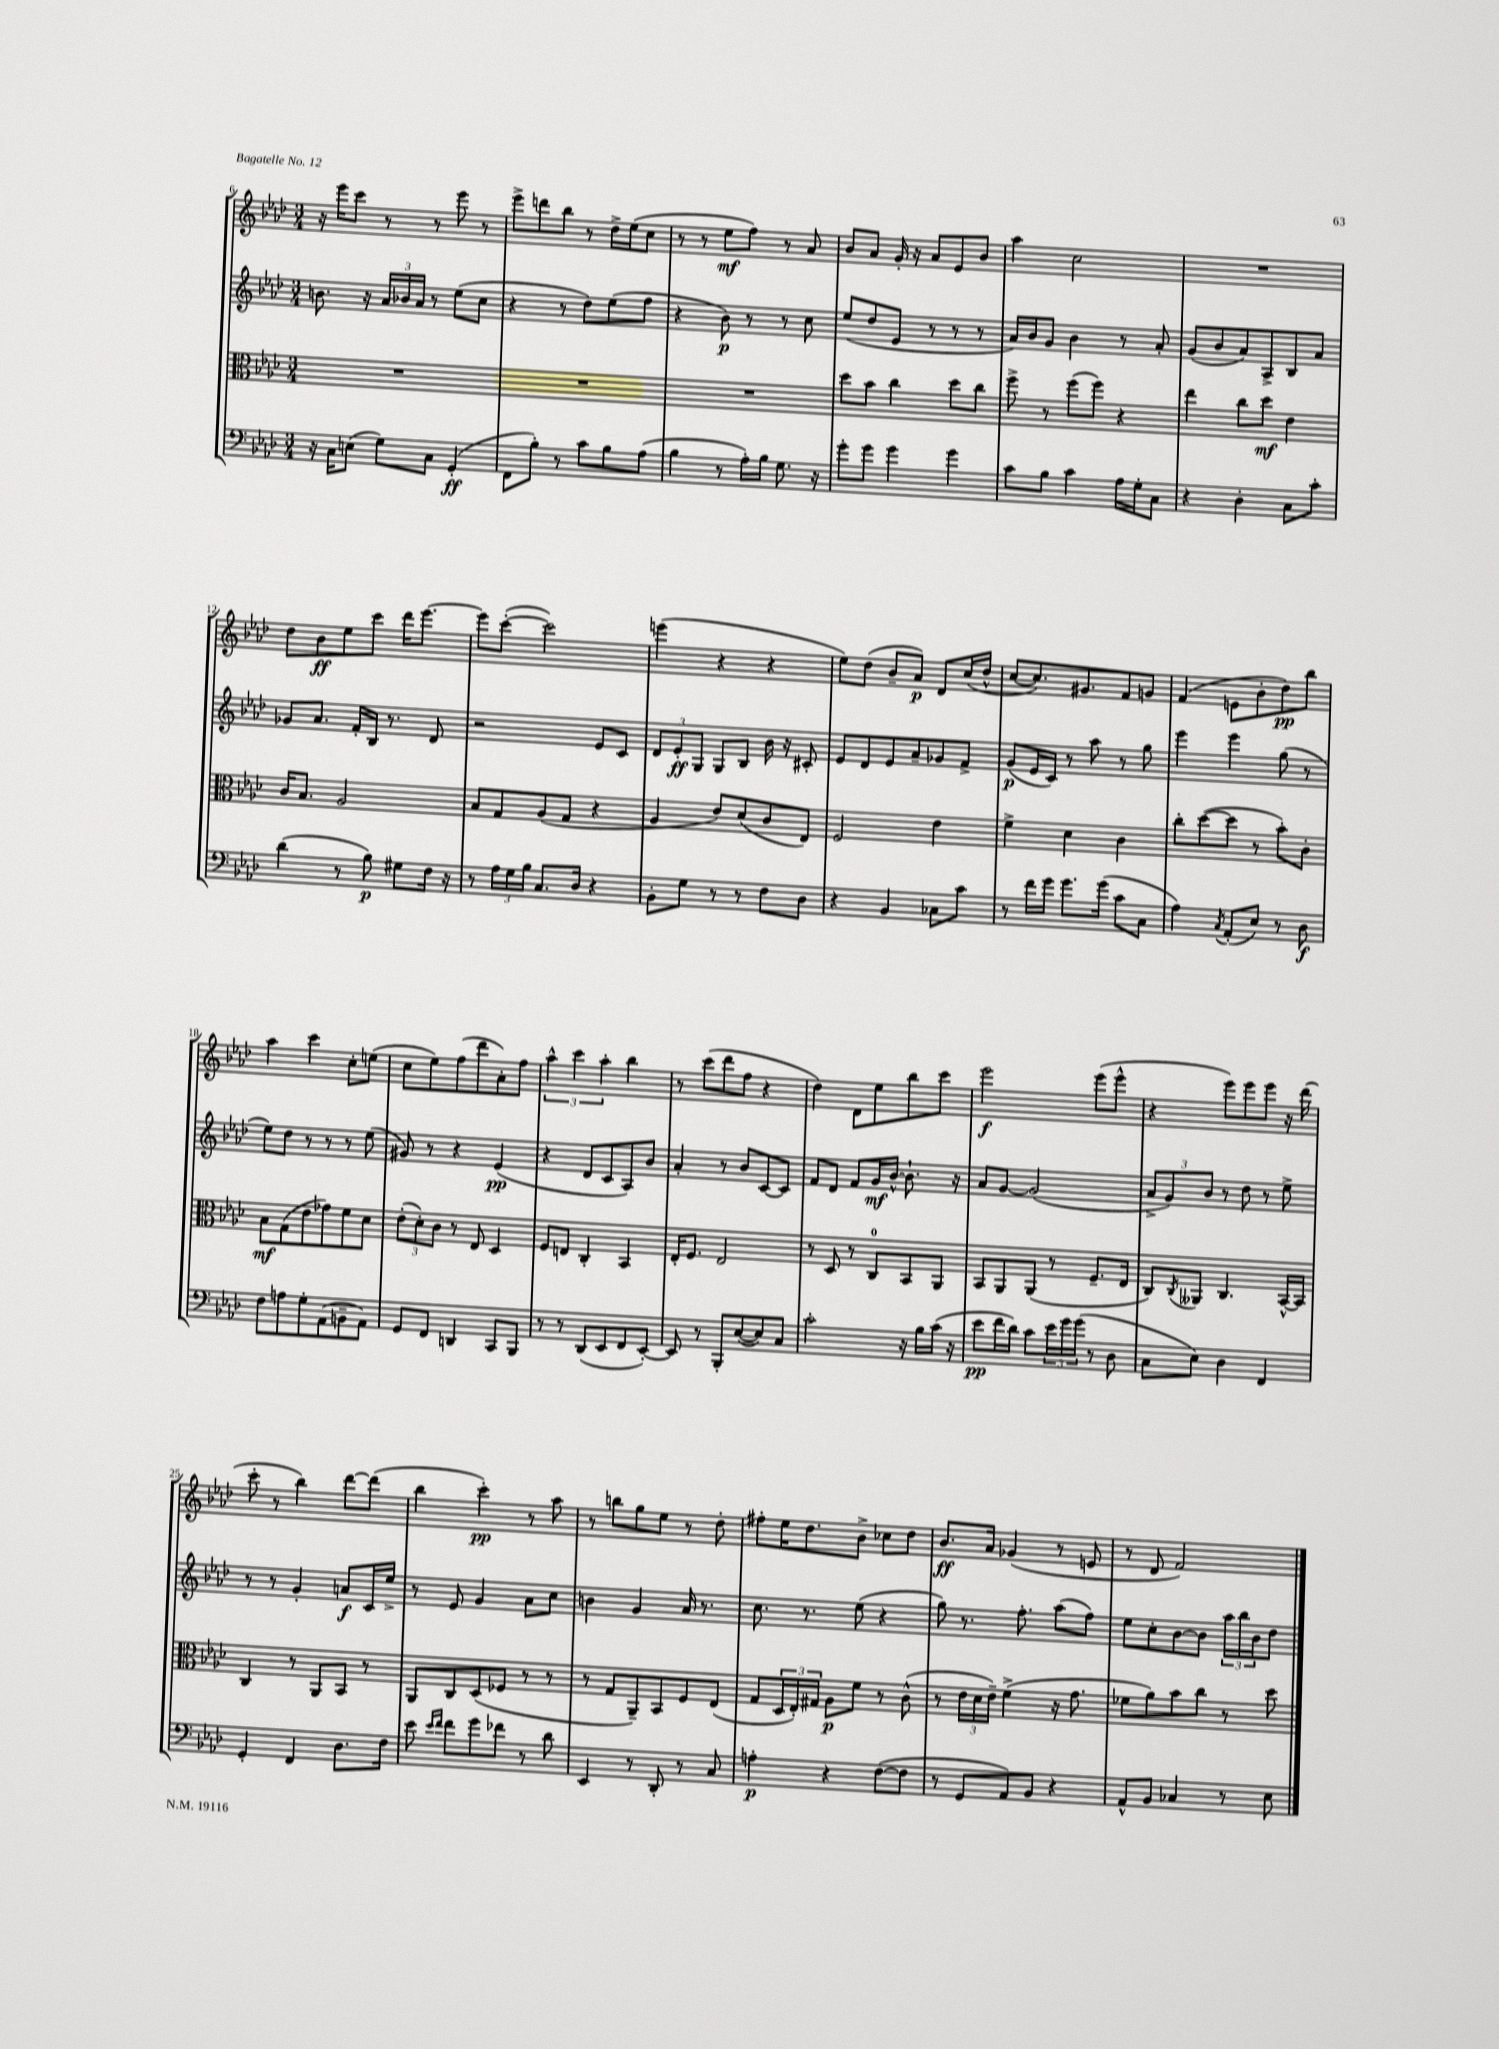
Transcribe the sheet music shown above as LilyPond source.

<<
\new StaffGroup <<
\new Staff = "s0" {
    \clef treble \key aes \major \numericTimeSignature \time 3/4
    r16 ees'''16 c'''8 r8 r8 ees'''8 r8 |
    ees'''8-> d'''8 bes''8 r8 des''16-> ees''16( c''8 |
    r8 r8 ees''8\mf f''8) r8 aes'8 |
    bes'8 aes'8 g'16-. r16 aes'8 ees'8 bes'8 |
    aes''4 c''2 |
    R2. |
    des''8 bes'8\ff ees''8 c'''8 des'''16 ees'''8.~ |
    ees'''8 c'''8~-.( c'''2) |
    e'''4( r4 r4 |
    ees''8) des''8( bes'8-- aes'8\p) des'8 c''16( des''16-^ |
    c''8~ c''8.) gis'8. f'8 g'8 |
    f'4( e'8 bes'8-. des''8\pp) bes''8 |
    aes''4 c'''4 c''8-. e''8( |
    c''8 ees''8) f''8( des'''8 aes'8-.) f''8 |
    \tuplet 3/2 { aes''4-^ c'''4 aes''4-. } bes''4 |
    r8 c'''8( des'''8 f''8 r4 |
    des''4) des'8 ees''8 bes''8 c'''8 |
    ees'''2\f ees'''8( ees'''8-^ |
    r4 ees'''8) ees'''8 ees'''8 r16 des'''16( |
    c'''8-. r8 bes''4) des'''8~ des'''8( |
    bes''4 c'''4-.\pp) r8 aes''8 |
    r8 b''8 g''8 ees''8 r8 des''8-. |
    fis''8-. ees''16 des''8. bes'8-> ces''8 des''8 |
    bes'8.\ff aes'16 ges'4( r8 e'8 |
    r8 des'8 f'2) \bar "|." |
}
\new Staff = "s1" {
    \clef treble \key aes \major \numericTimeSignature \time 3/4
    b'8. r16 \tuplet 3/2 { aes'16 bes'16 aes'16 } r8 ees''8( c''8 |
    r4 r8 des''8) ees''8( f''8 |
    r4 bes'8\p) r8 r8 c''8 |
    ees''8( des''8 ees'8 r8 r8 r8 |
    aes'16) bes'16 g'8 bes'4 r8 aes'8-. |
    g'8( bes'8 aes'8) aes8-> bes8 aes'8 |
    ges'8 aes'8. f'16-. bes16 r8. des'8 |
    r2 ees'8 c'8 |
    \tuplet 3/2 { des'8 ees'8-.\ff g8 } g8 bes8 bes'16 r16 cis'8-. |
    ees'8 des'8 ees'8 aes'8-- ges'8 f'8-> |
    g'8\p( ees'16 c'16) r8 aes''8 r8 g''8 |
    ees'''4 ees'''4 g''8( r8 |
    ees''8) des''8 r8 r8 r8 ees''8( |
    gis'8) r8 r4 ees'4\pp( |
    r4 des'8 c'8 aes8) bes'8 |
    aes'4-. r8 bes'8 c'8~ c'8 |
    f'8 des'8 f'8 g'16\mf bes'16~-^ bes'8.-! r16 |
    aes'8 g'8~ g'2( |
    \tuplet 3/2 { aes'8-> g'8) bes'8 } r8 des''8 r8 ees''8-> |
    r8 r8 g'4-. a'8\f c'16 ees''16-> |
    r8 ees'8 g'4 aes'8 c''8 |
    b'4 g'4 aes'16 r8. |
    c''8. r8. ees''8( r4 |
    g''8) r8. f''8.-. aes''8( f''8) |
    ees''8 c''8-. bes'8~ bes'8 \tuplet 3/2 { aes''16 bes''16 bes'16 } des''8 \bar "|." |
}
\new Staff = "s2" {
    \clef alto \key aes \major \numericTimeSignature \time 3/4
    R2. |
    R2. |
    R2. |
    des''8 bes'8 c''4 des''8 c''8 |
    f''8-> r8 f''8( f''8) r4 |
    ees''4 c''8 des''8\mf ees'4 |
    c'16 bes8. aes2 |
    bes8 g8 aes8( g8 r4 |
    aes4 ees'8) des'8( c'8 ees8) |
    f2 ees'4 |
    f'4-> des'4 c'4 |
    c''8-. des''8~( des''8 r8 bes'8-.) c'8-. |
    bes8\mf g8( ees'8 ges'8) f'8 des'8 |
    \tuplet 3/2 { ees'8-.( des'8-.) c'8 } r8 ees8 des4 |
    f8 e8 c4-. bes,4 |
    ees16-. f8. ees2 |
    r8 des8 r8 c8-0 bes,8 aes,8 |
    bes,8 aes,8 aes,8( r8 f8.-- ees16 |
    c8) \acciaccatura { c8 } aeses,8 c4. bes,16~-^ bes,16 |
    c4 r8 aes,8 bes,8 r8 |
    aes,8 c8 des8( fes8 r8 r8 |
    r8 g8 aes,8--) bes,8 f8 ees8( |
    g8 \tuplet 3/2 { des16 ees16-.) gis16 } aes8\p f'8 r8 c'8-^( |
    r8 \tuplet 3/2 { ees'16 des'16 ees'16--) } f'4->( r16 g'8. |
    fes'8 aes'8) bes'8 c''8 r8 des''8 \bar "|." |
}
\new Staff = "s3" {
    \clef bass \key aes \major \numericTimeSignature \time 3/4
    r16 c16 e8( g8) c8 g,4-.\ff( |
    f,8 bes8-.) r8 c'8 bes8 aes8( |
    bes4 r8 aes16-.) bes16 g8. r16 |
    g'8-. g'8 g'4 g'4 |
    c'8 bes8 c'4 aes16 g16-. c8 |
    r4 des4-. c8 c'8-. |
    des'4( r8 bes8\p) gis8 f16 r16 |
    r8 \tuplet 3/2 { aes16 g16 bes16 } c8. des16 r4 |
    bes,8-. g8 r8 r8 f8 des8 |
    r4 bes,4 ces8 c'8 |
    r8 f'16 g'16 g'8. g'16( c'8 c8 |
    aes4) \acciaccatura { c8 } aes,8-.( ees8) r8 des8\f |
    f8 a8 g8-. aes,8( b,8-- aes,8) |
    g,8 f,8 d,4 c,8 bes,,8 |
    r8 r8 des,8( ees,8 f,8 ees,8~-.) |
    ees,8 r8 bes,,8-. ees8~( ees8) c8 |
    c'2-. r16 bes16 c'16( r16 |
    ees'8\pp f'16 des'16) c'8 \tuplet 3/2 { ees'16 g'16 g'16( } r8 des8 |
    c8 ees8) des4 f,4 |
    g,4-. f,4 des8. f16 |
    ees'8 \grace { ees'16 f'16 } f'8 g'8 fes'8 r8 des'8 |
    ees,4 r8 des,8-. r8 c8 |
    a4-.\p r4 f8~( f8 |
    r8 g,8 aes,8) bes,8 r4 |
    aes,8-^ bes,8 ces4 r8 ees8 \bar "|." |
}
>>
>>
\layout { \context { \Score currentBarNumber = #6 } }
